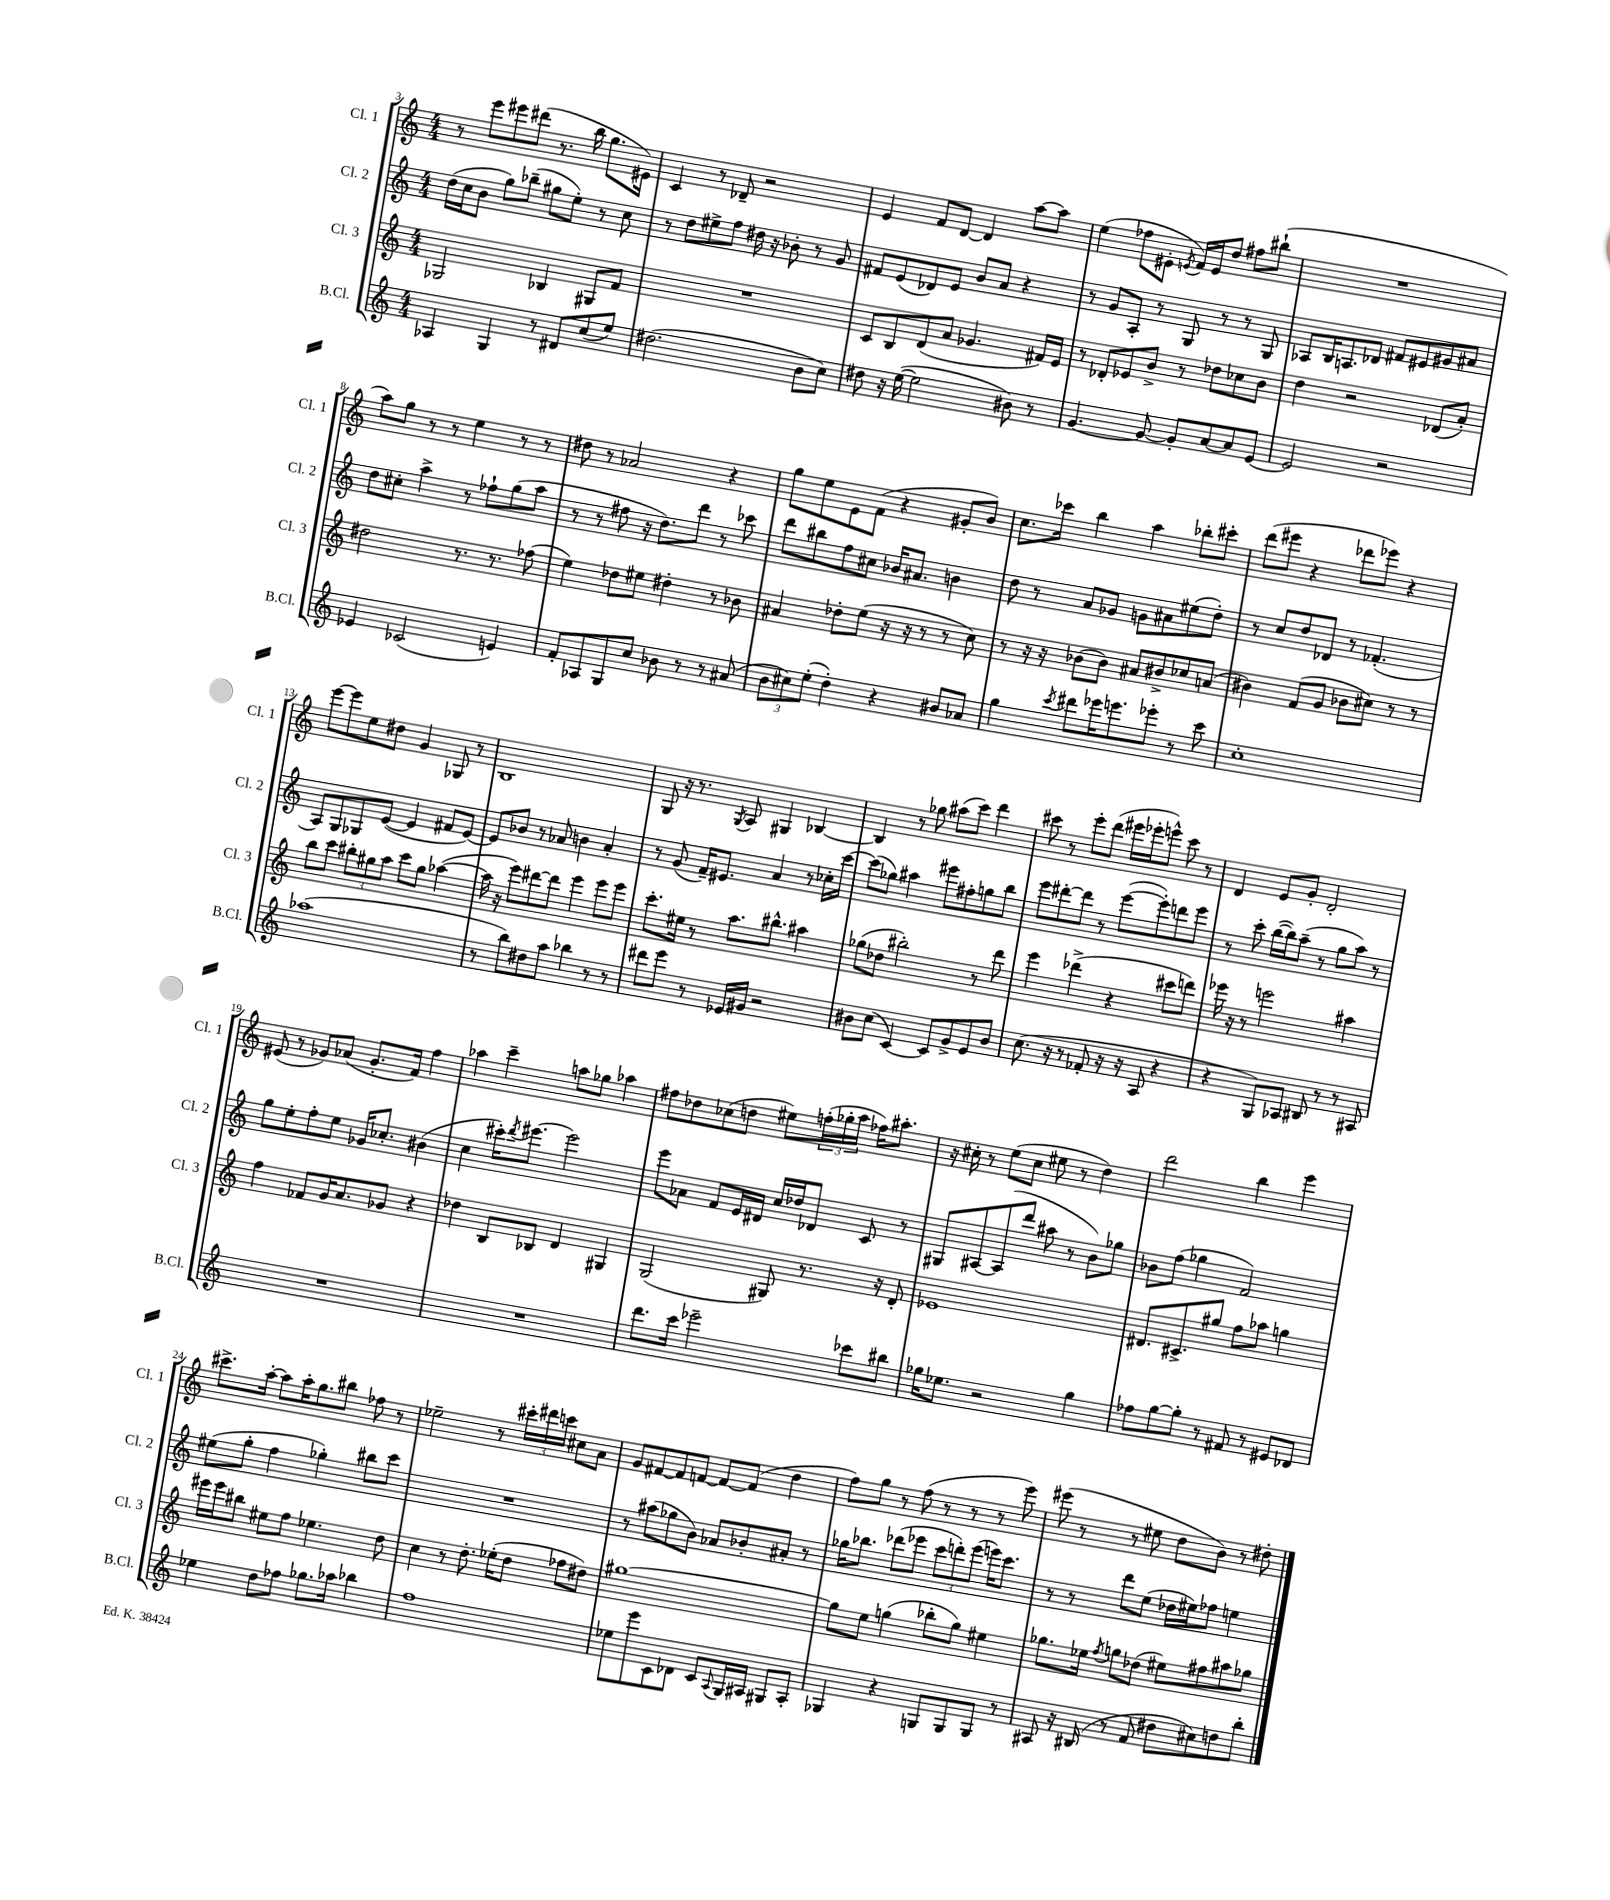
<<
\new StaffGroup <<
\new Staff = "s0" \with { instrumentName = "Cl. 1" shortInstrumentName = "Cl. 1" } {
    \clef treble \key c \major \numericTimeSignature \time 4/4
    r8 e'''8 eis'''8 dis'''8( r8. b''16 g''8. eis'16) |
    c'4 r8 des'8-- r2 |
    e'4 f'8 d'8~ d'4 a''8~ a''8 |
    e''4( fes''8 eis'8-. \acciaccatura { e'8 } f'16) e'16 d''8 fis''8 bis''8-!( |
    R1 |
    a''8) g''8 r8 r8 e''4 r8 r8 |
    dis''8 r8 aes'2 r4 |
    g''8 e''8 e'8 f'8( r4 gis'8-. b'8) |
    c''8. ces'''16 b''4 a''4 bes''8-. cis'''8-. |
    d'''8( eis'''8 r4 des'''8 ees'''8) r4 |
    e'''8~ e'''8 e''8 dis''8 g'4 ges8 r8 |
    b1 |
    g8 r16 r8. \acciaccatura { g8 } a8 gis4 bes4~ |
    bes4 r8 ges''8 ais''8( c'''8) d'''4 |
    cis'''8 r8 e'''8-. d'''8( eis'''16 ees'''16-. e'''8-^) cis'''8 r8 |
    d'4 e'8 g'8-. d'2-. |
    eis'8( r8 ges'8) aes'8( ges'8.-. f'16) f''4 |
    aes''4 c'''4-- a''8 ges''8 aes''4 |
    fis''8 des''8 ces''8( d''8 eis''8) \tuplet 3/2 { f''16-.( ges''16-. a''16 } fes''16) ais''8.-. |
    r16 cis''16-. r8 e''8( cis''8 eis''8 r8 d''4) |
    d'''2 b''4 e'''4 |
    cis'''8.-> a''16~-. a''8 a''16-. g''8. bis''8 fes''8 r8 |
    ees''2-- r8 \tuplet 3/2 { cis'''16-. dis'''16 c'''16 } cis''8 a'8 |
    g'8 fis'8~ fis'8 f'8~ f'8~ f'8( d''4 |
    f''8) g''8 r8 f''8( r8 r8 r8 e'''8) |
    eis'''8( r8 r8 eis''8 d''8 b'8) r8 dis''8-. \bar "|." |
}
\new Staff = "s1" \with { instrumentName = "Cl. 2" shortInstrumentName = "Cl. 2" } {
    \clef treble \key c \major \numericTimeSignature \time 4/4
    d''16( c''16 b'8 g''8) bes''8--( gis''8 e''8-.) r8 c''8 |
    r8 d''8 eis''8-> f''8 dis''16 r16 bes'8-. r8 g'8 |
    fis'8 e'8( des'8) e'8 b'8 a'8 r4 |
    r8 g'8 a8-. r8 g8 r8 r8 g8 |
    aes8 b16 a8. des'8 fis'8 eis'8 gis'8 ais'8 |
    d''8 cis''8-. a''4-> r8 fes''8-! g''8( a''8 |
    r8 r8 fis''8 r16 d''8.) d'''8 r8 ces'''8 |
    d'''8 bis''8 f''8 cis''8 bes'16 ais'8. b'4 |
    d''8 r8 a'8 ges'8 g'8 ais'8 eis''8( d''8-.) |
    r8 c''8 d''8 des'8 r8 fes'4.-.( |
    a8) g8 ges8 e'8~( e'4 fis'8 e'8~) |
    e'8 bes'8 r8 aes'8 b'4 aes'4-. |
    r8 g'8( f'16--) eis'8. a'4 r8 ces''16-. c'''16~ |
    c'''8( ges''8) ais''4 eis'''8 fis''8-. g''8 b''8 |
    e'''8 dis'''8~-. dis'''8 r8 e'''8~( e'''8-.) d'''8 e'''8 |
    r8 c'''8-. b''16~( b''16) a''8--( r8 g''8 a''8) r8 |
    g''8 e''8-. f''8-. e''8 ges'16 ces''8.-. bis'4( |
    c''4 cis'''16-.) \acciaccatura { d'''8 } eis'''8.~ eis'''2 |
    e'''8 aes'8 f'8 e'16 dis'16 c''16 des''16 des'8 c'8 r8 |
    gis8 ais8~ ais8( d'''8 ais''8 r8 b'8) ges''8 |
    bes'8 f''8( ges''4 f'2) |
    eis''8( g''8-. f''4 ges''4-.) bis''8 c'''8 |
    R1 |
    r8 ais''8( ges''8 b'8) aes'8 bes'8-. ais'8-. r8 |
    ges''16 bes''8. des'''8( ees'''8 \tuplet 3/2 { c'''8 d'''8-.) ees'''8( } e'''16) c'''8. |
    r8 r8 d'''8 e''8( des''16 eis''16) fes''8 e''4 \bar "|." |
}
\new Staff = "s2" \with { instrumentName = "Cl. 3" shortInstrumentName = "Cl. 3" } {
    \clef treble \key c \major \numericTimeSignature \time 4/4
    ges2 bes4 gis8 f'8 |
    R1 |
    c'8 b8 d'8( a'8 ges'4. fis'16) e'16 |
    r8 des'8-. ees'8 b'8-> r8 des''8 ces''8 b'8 |
    d''4 r2 des'8( a'8-.) |
    dis''2 r8. r8. fes''8( |
    e''4) des''8 eis''8 dis''4-. r8 bes'8 |
    ais'4 des''8-. e''8( r16 r16 r8 r8 c''8) |
    r8 r16 r16 bes'8( bes'8) ais'8 bis'8-> ces''8 a'8( |
    bis'4) f'8( g'8 bes'8 cis''8) r8 r8 |
    b''8 c'''8 \tuplet 3/2 { bis''8-. gis''8 a''8 } c'''8 gis''8 aes''4~( |
    aes''16 r16 e'''8) dis'''8~ dis'''8 e'''4 e'''8 e'''8 |
    c'''8.-. eis''16 r8 a''8. bis''8.-^ ais''4 |
    ges''8( des''8 bis''2-.) r8 d'''8 |
    e'''4 des'''4->( r4 cis'''8 d'''8) |
    ees'''16 r16 r8 e'''2 ais''4 |
    f''4 fes'8 g'16 a'8. ges'8 r4 |
    des''4 b8 bes8 d'4 gis4 |
    g2( gis8) r8. r16 d'8-. |
    ees'1 |
    dis'8. cis'8.-> gis''8 f''8 aes''8 g''4 |
    eis'''16 eis'''16 bis''8 eis''8 f''8 ees''4. d''8 |
    c''4 r8 d''8.-. ees''16-.( d''8 fes''8 dis''8) |
    gis''1~ |
    gis''8 e''8 g''4( bes''8-. g''8) eis''4 |
    ges''8. ees''16 \acciaccatura { f''8 } g''8 des''8( eis''8) fis''8 ais''8 ges''8 \bar "|." |
}
\new Staff = "s3" \with { instrumentName = "B.Cl." shortInstrumentName = "B.Cl." } {
    \clef treble \key c \major \numericTimeSignature \time 4/4
    aes4 g4 r8 dis'8 c''8( e''8) |
    dis''2.( b'8 c''8) |
    dis''8 r16 e''16~( e''2 bis'8) r8 |
    g'4.~ g'8~ g'8-. a'8~ a'8 e'8~ |
    e'2 r2 |
    ees'4 ces'2( e'4) |
    f'8-. aes8 g8 c''8 bes'8 r8 r8 ais'8( |
    \tuplet 3/2 { b'8 cis''8) e''8-.( } d''4-.) r4 bis'8 aes'8 |
    g''4 \acciaccatura { c'''8 } dis'''8 ees'''16 e'''8. ees'''8-. r8 c'''8 |
    c''1-. |
    aes''1( |
    r8 b''8) dis''8 a''8 bes''4 r8 r8 |
    dis'''8 e'''8 r8 ees'16 gis'16 r2 |
    bis'8 c''8( c'4~) c'8 g'8-> e'8 bis'8 |
    c''8.( r16 r8 fes'8-. r16 r16 a8 r4 |
    r4 g8) aes8 bis8 r8 r8 ais8 |
    R1 |
    R1 |
    d'''8. c'''16 ees'''2-- ces'''8 bis''8 |
    ges''16 ees''8. r2 ges''4 |
    fes''8 g''8~ g''8-. r8 fis'8 r8 eis'8 des'8 |
    ees''4 d''8 fes''8 ges''8. aes''16 bes''4 |
    f''1 |
    ees''8 e'''8 c'8 des'8 c'8 \appoggiatura { a8 } g16 ais16 gis8 ais8-. |
    ges4 r4 g8 g8 g8 r8 |
    ais8 r16 bis16( r8 f'8 dis''8 cis''8) d''8 b''8-. \bar "|." |
}
>>
>>
\layout { \context { \Score currentBarNumber = #3 } }
